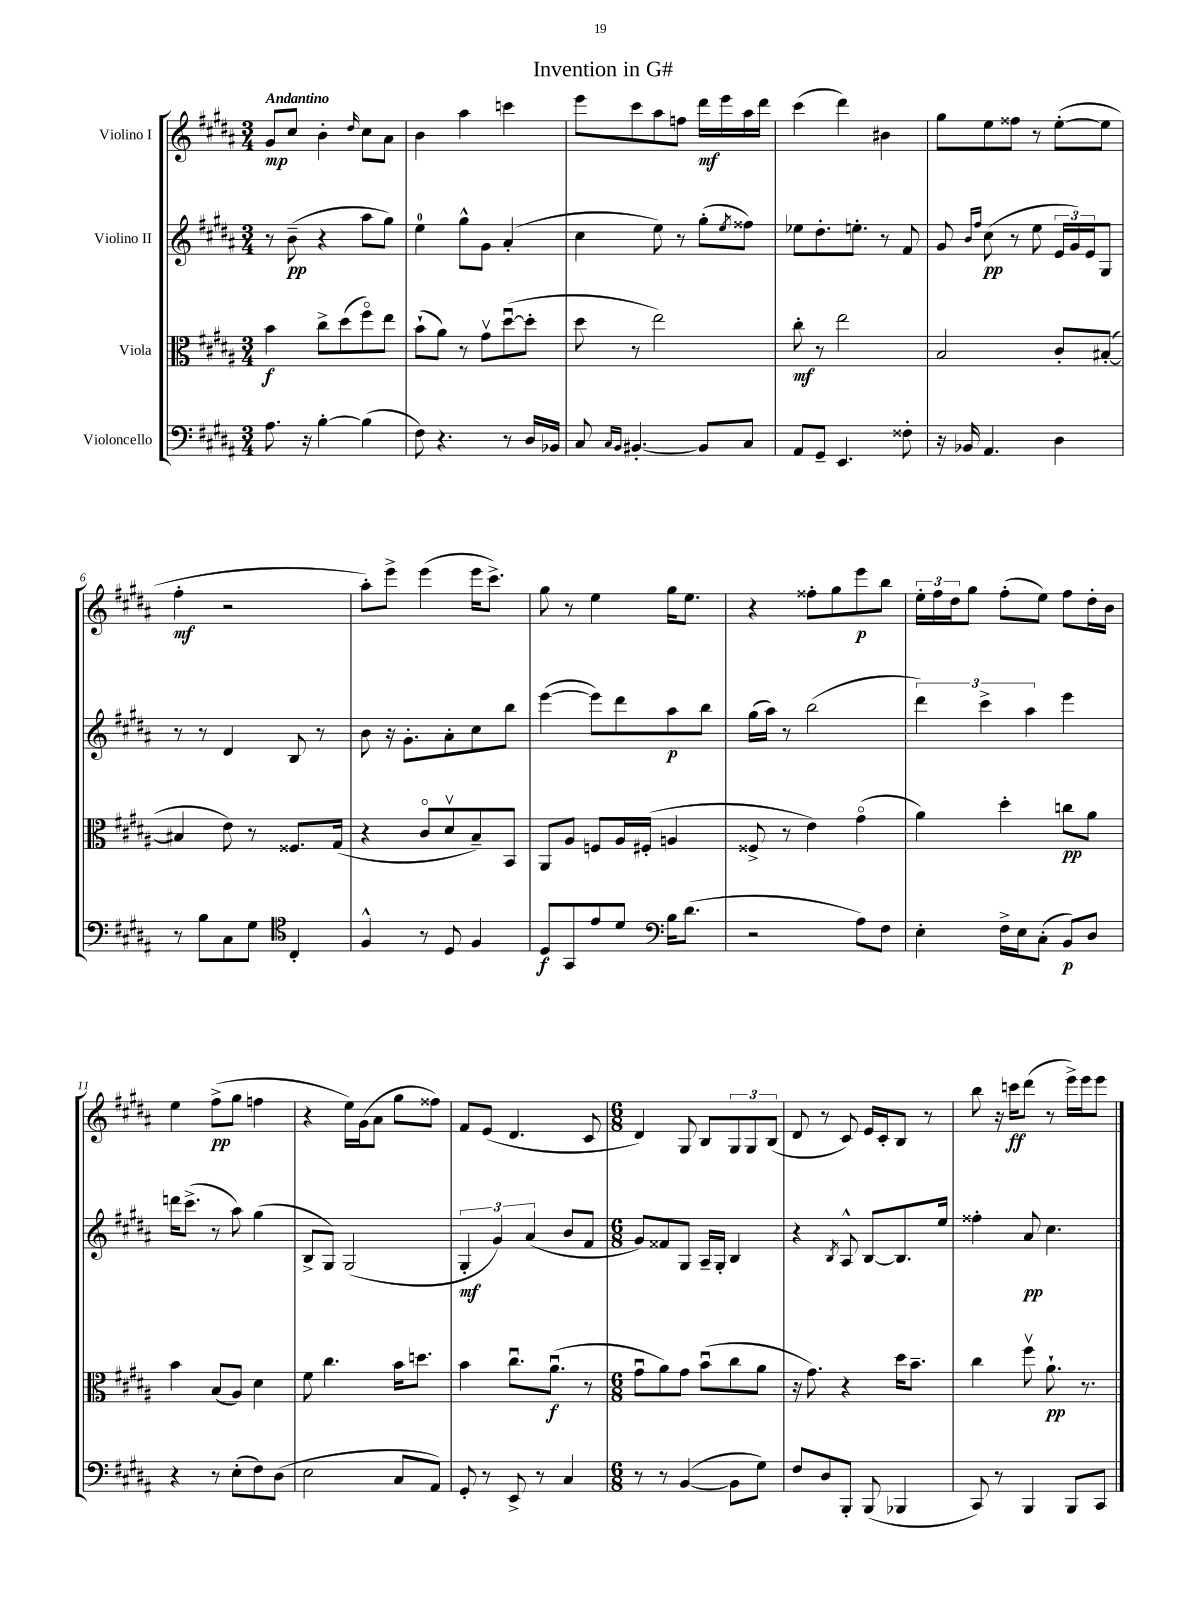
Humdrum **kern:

**kern	**kern	**kern	**kern
*staff4	*staff3	*staff2	*staff1
*clefF4	*clefC3	*clefG2	*clefG2
*k[f#c#g#d#a#]	*k[f#c#g#d#a#]	*k[f#c#g#d#a#]	*k[f#c#g#d#a#]
*M3/4	*M3/4	*M3/4	*M3/4
8.A#	4b	8r	8g#
.	.	(8b~	8cc#
16r	.	.	.
[4B'	8cc#^	4r	4b'
.	(8dd#	.	.
.	.	.	16qqdd#
(4B]	8ff#o)	8aa#	8cc#
.	8ee	8gg#)	8a#
=	=	=	=
8F#)	(8b`	4ee	4b
4.r	8a#)	.	.
.	8r	8gg#^^	4aa#
.	8g#v	8g#	.
8r	([8dd#u	(4a#'	4ccc
16D#	8dd#']	.	.
16BB-	.	.	.
=	=	=	=
8C#	8dd#	4cc#	8eee
16qqC#	.	.	.
16qqBB	.	.	.
[4.BB#'	8r	.	8ccc#
.	2ee)	8ee)	8aa#
.	.	8r	8ff
8BB#]	.	(8gg#'	16ddd#
.	.	.	16eee
.	.	8qee	.
8C#	.	8ff##)	16aa#
.	.	.	16ddd#
=	=	=	=
8AA#	8cc#'	8ee-	(4ccc#
8GG#~	8r	8.dd#'	.
4.EE	2ee	.	4ddd#)
.	.	8.ee'	.
.	.	8r	4b#
8F##'	.	8f#	.
=	=	=	=
16r	2B	8g#	8gg#
16BB-	.	.	.
.	.	16qqb	.
.	.	16qqff#	.
4.AA#	.	(8cc#	8ee
.	.	8r	8ff##
.	.	8ee	8r
4D#	8c#'	24e	([8ee'
.	.	24g#)	.
.	.	24e	.
.	([8B#'	8G#	8ee]
=	=	=	=
8r	4B#]	8r	4ff#'
8B	.	8r	.
8C#	8e)	4d#	2r
8G#	8r	.	.
4C#'	8.F##	8B	.
.	.	8r	.
.	(16G#	.	.
=	=	=	=
*clefC4	*	*	*
4F#^^	4r	8b	8aa#')
.	.	16r	8eee^
.	.	8.g#'	.
8r	8c#o	.	(4eee
8D#	8d#v	8a#'	.
4F#	8B~)	8cc#	16eee
.	.	.	8.ccc#^)
.	8BB	8bb	.
=	=	=	=
8D#	8AA#	([4eee	8gg#
8GG#	8A#	.	8r
8e	8F	8eee])	4ee
8d#	16A#	8ddd#	.
.	(16F#'	.	.
16B	4A	8aa#	16gg#
(8.d#	.	.	8.ee
.	.	8bb	.
=	=	=	=
*clefF4	*	*	*
2r	8F##^	(16gg#	4r
.	.	16aa#)	.
.	8r	8r	.
.	4e)	(2bb	8ff##'
.	.	.	8gg#
8A#)	(4g#o	.	8eee
8F#	.	.	8bb
=	=	=	=
4E'	4a#)	6ddd#)	24ee'
.	.	.	24ff#
.	.	.	24dd#
.	.	.	8gg#
.	.	6ccc#^	.
16F#^	4dd#'	.	(8ff#'
16E	.	.	.
.	.	6aa#	.
(8C#'	.	.	8ee)
8BB)	8cc	4eee	8ff#
8D#	8a#	.	16dd#'
.	.	.	16b
=	=	=	=
4r	4b	16ddd	4ee
.	.	(8.ccc#^	.
8r	(8B	8r	(8ff#^
(8E'	8A#)	8aa#)	8gg#
8F#)	4d#	(4gg#	4ff
(8D#	.	.	.
=	=	=	=
2E	8f#	8B^	4r
.	4.cc#	8G#)	.
.	.	(2G#	16ee)
.	.	.	(16g#
.	.	.	8a#
8C#	16b	.	8gg#
.	8.dd	.	.
8AA#)	.	.	8ff##)
=	=	=	=
8GG#'	4b	6G#'	8f#
8r	.	.	(8e
.	.	6g#)	.
8EE^	8.cc#u	.	4.d#
.	.	(6a#	.
8r	.	.	.
.	(8.a#u	.	.
4C#	.	8b	.
.	8r	8f#	8c#
=	=	=	=
*M6/8	*M6/8	*M6/8	*M6/8
8r	8g#u	8g#)	4d#)
8r	8a#)	8f##	.
([4BB	8g#	8G#	8G#
.	(8bu	16A#~	8B
.	.	16G#'	.
8BB]	8cc#	4B	12G#
.	.	.	12G#
8G#)	8a#	.	.
.	.	.	(12B
=	=	=	=
8F#	16r	4r	8d#
.	8.g#)	.	.
8D#	.	.	8r
.	.	8qB	.
8BBB'	4r	8A#^^	8c#)
(8BBB	.	[8B	16e
.	.	.	16c#'
4BBB-	16dd#	8.B]	8B
.	8.b~	.	.
.	.	.	8r
.	.	16ee	.
=	=	=	=
8CC#)	4cc#	4ff##'	8bb
8r	.	.	16r
.	.	.	16ccc
4BBB	8ff#v	8a#	(8ddd#
.	8.a#`	4.cc#	8r
8BBB	.	.	16eee^)
.	8.r	.	16eee
8CC#	.	.	8eee
==	==	==	==
*-	*-	*-	*-
